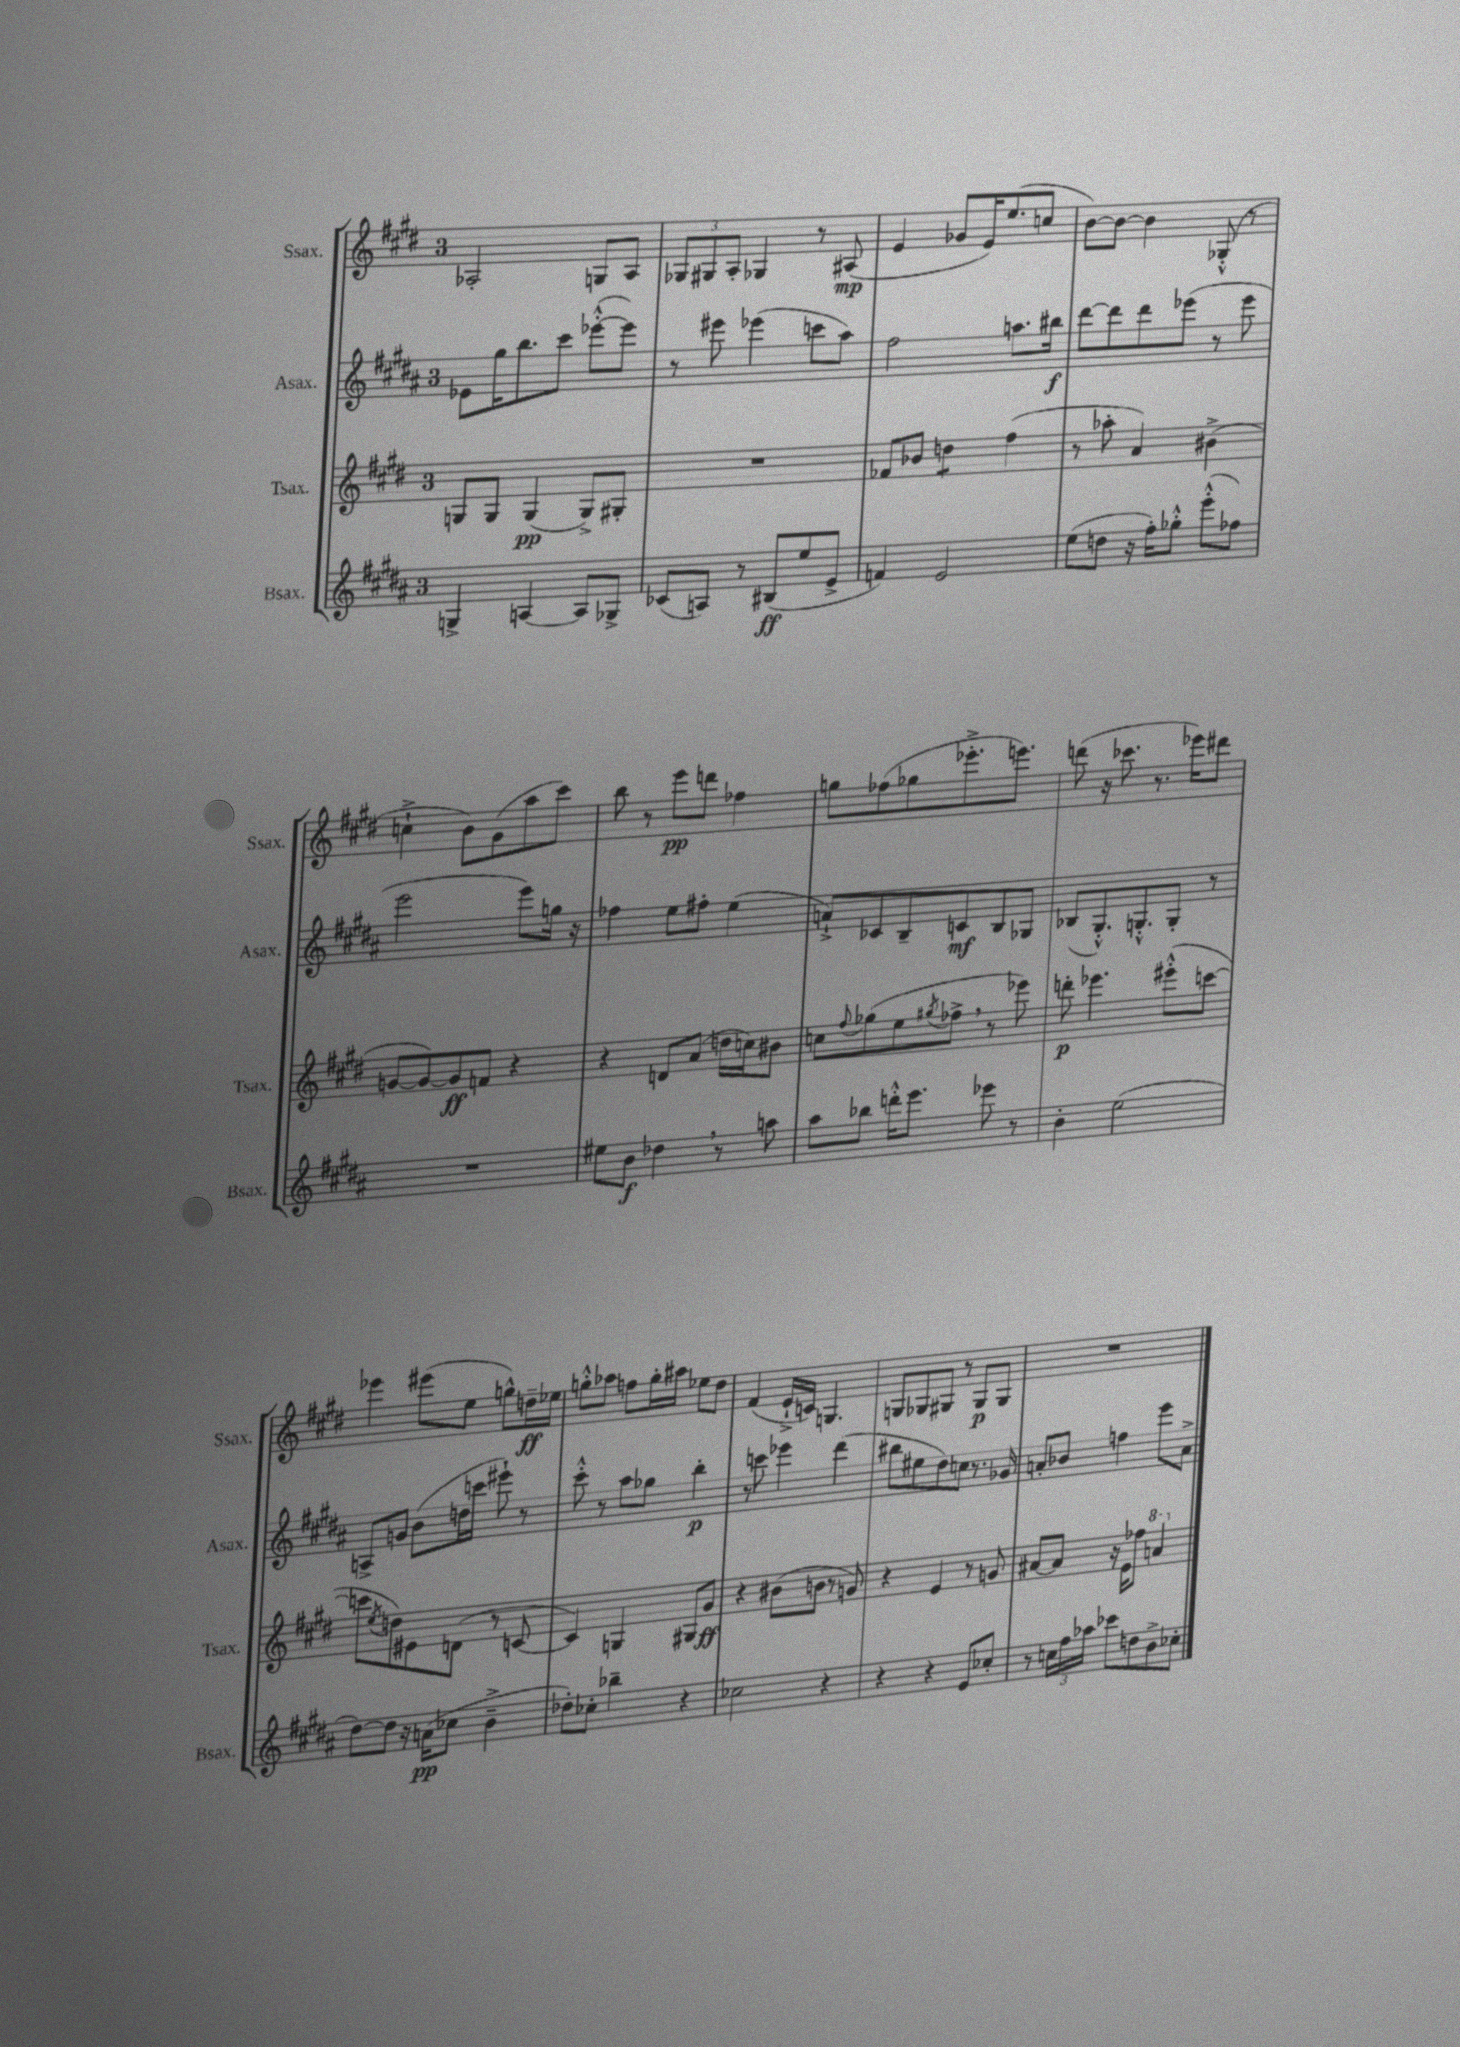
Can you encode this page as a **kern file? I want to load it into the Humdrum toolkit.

**kern	**kern	**kern	**kern
*staff4	*staff3	*staff2	*staff1
*clefG2	*clefG2	*clefG2	*clefG2
*k[f#c#g#d#a#]	*k[f#c#g#d#]	*k[f#c#g#d#a#]	*k[f#c#g#d#]
*M3/4	*M3/4	*M3/4	*M3/4
4G^/	8G/L	8e-\L	2A-'/
.	8G/J	16gg#\K	.
.	.	8.bb\	.
[4A/	(4G/	.	.
.	.	8ccc#\J	.
8A/]L	8G^/L)	([8eee-'^^\L	8G/L
8G-^/J	8G#'/J	8eee-\]J)	8A-/J
=	=	=	=
(8c-/L	2.r	8r	12G-/L
.	.	.	12G#/
8A/J)	.	8eee#\	.
.	.	.	12A'/J
8r	.	(4eee-\	4G-/
(8B#/L	.	.	.
8ee/	.	8ccc\L	8r
8e^/J	.	8aa#\J)	(8A#/
=	=	=	=
4f/)	8f-/L	2ff#\	4e/
.	8b-/J	.	.
2e/	4dd\	.	8g-/L
.	.	.	16e/K)
.	.	.	(8.ee/
.	(4ff#\	8.aa\L	.
.	.	.	8cc/J
.	.	16bb#\Jk	.
=	=	=	=
(8ee\L	8r	[8ddd#\L	[8b\L)
8dd\J	8aa-'\	8ddd#\]	8b\_J
16r	4a/)	8ddd#\	4b\]
16ff#'\LK)	.	.	.
8gg-'^^\J	.	(8eee-\J	.
(8eee'^^\L	(4b#^\	8r	(8G-'^^/
8ff-\J)	.	8eee-\	8r
=	=	=	=
2.r	[8g/L	2eee\	4cc`^\
.	8g/_)	.	.
.	8g/]	.	8b\L)
.	8f/J	.	(8g#\
.	4r	8eee\L)	8aa\
.	.	16gg\Jk	8ccc#\J)
.	.	16r	.
=	=	=	=
8ee#\L	4r	4ff-\	8bb\
8b\J	.	.	8r
4dd-\	8d/L	8ee\L	8eee\L
.	(8a/J	8ff#'\J	8ddd\J
8r	16dd\LL	(4ee\	4ff-\
.	16cc\J)	.	.
8aa\	8b#\J	.	.
=	=	=	=
8aa#\L	8cc\L	8a`^/L)	8gg\L
.	8qqff#/	.	.
8bb-\J	(8gg-\	8c-/	(8ff-\
16ddd'^^\LK	8ee\	8B~/	8gg-\
8.eee\J	.	.	.
.	8qgg#/	.	.
.	8ff-^\J	8c/	8.eee-'^\
8eee-\	8r	8B/	.
.	.	.	8.eee\J)
8r	8eee-\)	8G-/J	.
=	=	=	=
4b'\	8ddd'\	(8B-/L	(8ddd\
.	4.eee-\	8.G#'^^/)	16r
.	.	.	8.ccc-\
(2ee\	.	.	.
.	.	8.G'^^/	.
.	.	.	8.r
.	(8eee#'^^\L	8G'/J	.
.	.	.	16eee-\LK)
.	[8ccc\J	8r	8ddd#\J
=	=	=	=
[8dd#\L)	8ccc\]L	8A^/L	4eee-\
.	8qee/	.	.
8dd#\]J	8dd\)	8g/J	.
16r	8e#\	(8b\L	(8eee#\L
(16a\LK	.	.	.
8cc-\J	(8d\J	16dd\L	8ee\J
.	.	16ccc\JJ	.
4b~^\	8r	8eee#`\)	8gg^^\L)
.	[8c/	8r	16dd~\L
.	.	.	16ee-\JJ
=	=	=	=
8dd-'\L)	4c/])	8ccc#'^^\	8gg'^^\L
8cc-'\J	.	8r	8aa-\J
4bb-~\	4G/	8aa#\L	8ff\L
.	.	8gg-\J	16gg'\L
.	.	.	16aa#\JJ
4r	8G#/L	4bb'\	8ee-\L
.	8g#/J	.	8dd#\J
=	=	=	=
2cc-\	4r	8r	(4f#/
.	.	8ccc\	.
.	(8b#\L	4eee-\	16e`^/LL
.	.	.	16c/JJ)
.	8b\J	.	4.G/
4r	8r	(4ddd#\	.
.	8g/)	.	.
=	=	=	=
4r	4r	8bb#\L	8G/L
.	.	8ee#\	8G-/
4r	4e/	8dd#\)	8G#/J
.	.	8cc\J	8r
8e/L	8r	8.r	8G#/L
8cc-'/J	8g/	.	8G#/J
.	.	16g-/	.
=	=	=	=
8r	[8a#/L	8a'/L	2.r
24cc\LL	8a#/]J	8b-/J	.
24ff#\	.	.	.
24aa-\JJ	.	.	.
8ccc-\L	16r	4ff\	.
.	16e\LK	.	.
8dd\	8ff-\J	.	.
8b^\	4aa/	8eee\L	.
8cc-'\J	.	8a^\J	.
==	==	==	==
*-	*-	*-	*-
